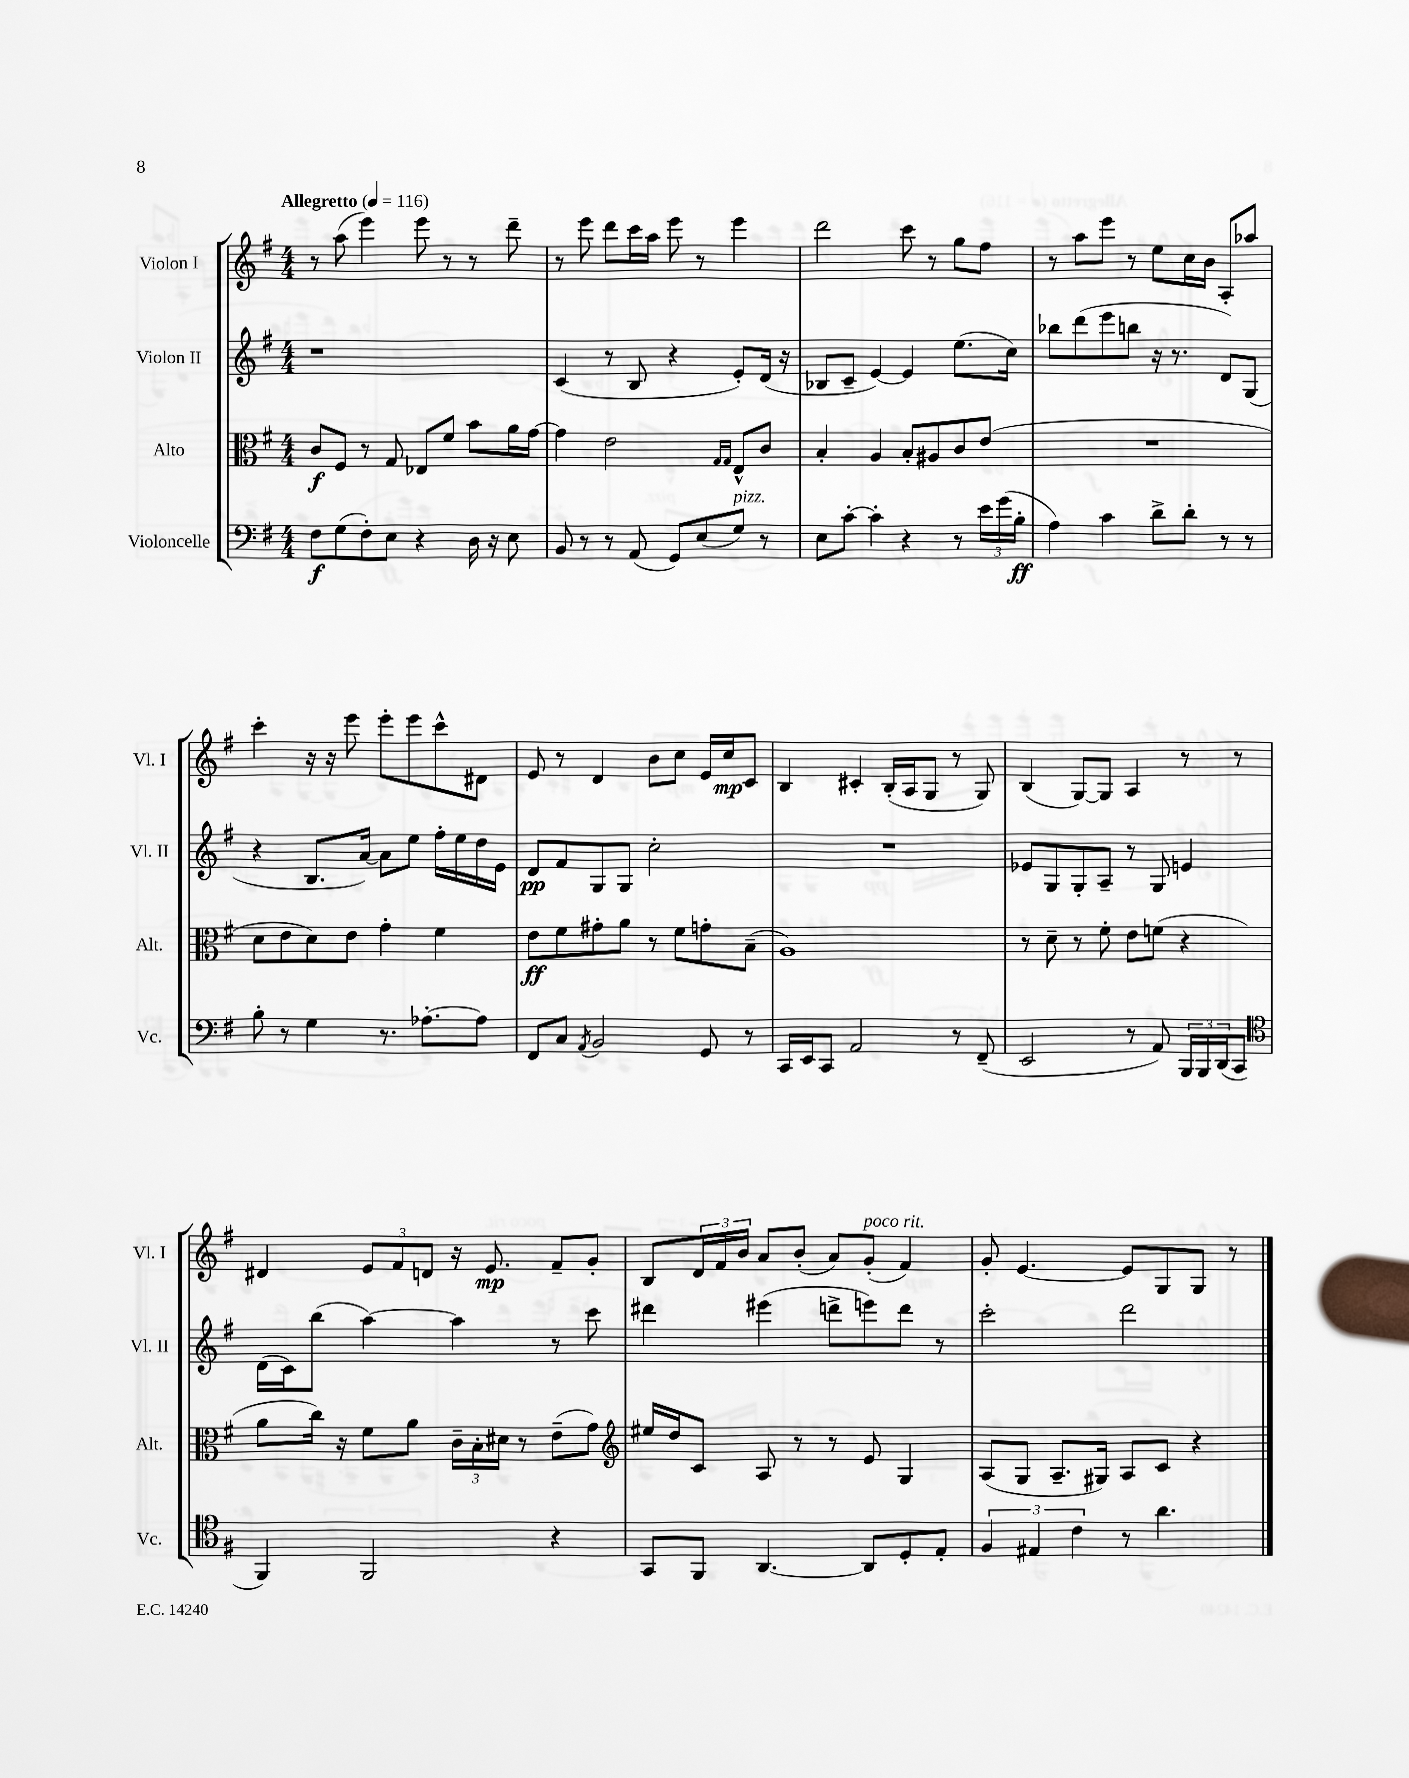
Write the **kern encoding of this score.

**kern	**dynam	**kern	**dynam	**kern	**dynam	**kern	**dynam
*part4	*part4	*part3	*part3	*part2	*part2	*part1	*part1
*staff4	*staff4	*staff3	*staff3	*staff2	*staff2	*staff1	*staff1
*I"Violoncelle	*	*I"Alto	*	*I"Violon II	*	*I"Violon I	*
*I'Vc.	*	*I'Alt.	*	*I'Vl. II	*	*I'Vl. I	*
*clefF4	*	*clefC3	*	*clefG2	*	*clefG2	*
*k[f#]	*	*k[f#]	*	*k[f#]	*	*k[f#]	*
*M4/4	*	*M4/4	*	*M4/4	*	*M4/4	*
*MM116	*	*MM116	*	*MM116	*	*MM116	*
=1	=1	=1	=1	=1	=1	=1	=1
!	!	!	!	!	!	!LO:TX:a:B:t=Allegretto	!
8F#\L	f	8c/L	f	1r	.	8r	.
(8G\	.	8F#/J	.	.	.	(8aa\	.
8F#'\)	.	8r	.	.	.	4eee\)	.
8E\J	.	8G/	.	.	.	.	.
4r	.	8E-X/L	.	.	.	8eee\	.
.	.	8f#/J	.	.	.	8r	.
16D\	.	8b\L	.	.	.	8r	.
16r	.	.	.	.	.	.	.
8E\	.	16a\L	.	.	.	8ddd~\	.
.	.	[16g\JJ	.	.	.	.	.
=2	=2	=2	=2	=2	=2	=2	=2
8BB/	.	4g\]	.	(4c/	.	8r	.
8r	.	.	.	.	.	8eee\	.
8r	.	2e\	.	8r	.	8ddd\L	.
(8AA/	.	.	.	8B/	.	16ccc\L	.
.	.	.	.	.	.	16aa\JJ	.
8GG/L)	.	.	.	4r	.	8eee\	.
(8E/	.	.	.	.	.	8r	.
.	.	16qqG/LL	.	.	.	.	.
.	.	16qqG/JJ	.	.	.	.	.
!LO:TX:a:i:t=pizz.	!	!	!	!	!	!	!
8G/J)	.	8E^^/L	.	8e'/L)	.	4eee\	.
8r	.	8c/J	.	(16d/Jk	.	.	.
.	.	.	.	16r	.	.	.
=3	=3	=3	=3	=3	=3	=3	=3
8E\L	.	4B'/	.	8B-X/L	.	2ddd\	.
[8c'\J	.	.	.	8c~/J	.	.	.
4c'\]	.	4A/	.	[4e/)	.	.	.
4r	.	8B'/L	.	4e/]	.	8ccc\	.
.	.	8A#X/	.	.	.	8r	.
8r	.	8c/	.	(8.ee\L	.	8gg\L	.
24e\LL	.	(8e/J	.	.	.	8ff#\J	.
(24g\	.	.	.	.	.	.	.
.	.	.	.	16cc\Jk)	.	.	.
24B'\JJ	ff	.	.	.	.	.	.
=4	=4	=4	=4	=4	=4	=4	=4
4A\)	.	1r	.	8bb-X\L	.	8r	.
.	.	.	.	(8ddd\	.	8aa\L	.
4c\	.	.	.	8eee\	.	8eee\J	.
.	.	.	.	8bbn\J	.	8r	.
8d^\L	.	.	.	16r	.	8ee\L	.
.	.	.	.	8.r	.	.	.
8d'\J	.	.	.	.	.	16cc\L	.
.	.	.	.	.	.	16b\JJ	.
8r	.	.	.	8d/L)	.	8A'/L	.
8r	.	.	.	(8G/J	.	8aa-X/J	.
!!LO:LB:g=z
=5	=5	=5	=5	=5	=5	=5	=5
8B'\	.	8d\L	.	4r	.	4ccc'\	.
8r	.	8e\	.	.	.	.	.
4G\	.	8d\)	.	8.B/L	.	16r	.
.	.	.	.	.	.	16r	.
.	.	8e\J	.	.	.	8eee\	.
.	.	.	.	[16a/Jk)	.	.	.
8.r	.	4g'\	.	8a\L]	.	8eee'\L	.
.	.	.	.	8ee\J	.	8eee\	.
[8.A-X'\L	.	.	.	.	.	.	.
.	.	4f#\	.	16ff#'\LL	.	8ccc^^\	.
.	.	.	.	16ee\	.	.	.
8A-\J]	.	.	.	16dd\	.	8d#X\J	.
.	.	.	.	16e\JJ	.	.	.
=6	=6	=6	=6	=6	=6	=6	=6
8FF#/L	.	8e\L	ff	8d/L	pp	8e/	.
8C/J	.	8f#\	.	8f#/	.	8r	.
8qAA/	.	.	.	.	.	.	.
2BB/	.	8g#X'\	.	8G/	.	4d/	.
.	.	8a\J	.	8G/J	.	.	.
.	.	8r	.	2cc'\	.	8b\L	.
.	.	8f#\L	.	.	.	8cc\J	.
8GG/	.	8gn'\	.	.	.	16e/LL	.
.	.	.	.	.	.	16cc/J	mp
8r	.	(8B~\J	.	.	.	8c/J	.
=7	=7	=7	=7	=7	=7	=7	=7
16CC/LL	.	1A)	.	1r	.	4B/	.
16EE/J	.	.	.	.	.	.	.
8CC/J	.	.	.	.	.	.	.
2AA/	.	.	.	.	.	4c#X'/	.
.	.	.	.	.	.	(16B'/LL	.
.	.	.	.	.	.	16A/J	.
.	.	.	.	.	.	8G/J	.
8r	.	.	.	.	.	8r	.
(8FF#~/	.	.	.	.	.	8G/)	.
=8	=8	=8	=8	=8	=8	=8	=8
2EE/	.	8r	.	8e-X/L	.	(4B/	.
.	.	8d~\	.	8G/	.	.	.
.	.	8r	.	8G'/	.	[8G/L)	.
.	.	8f#'\	.	8A~/J	.	8G/J]	.
8r	.	8e\L	.	8r	.	4A/	.
8AA/)	.	(8fn\J	.	8G/	.	.	.
24BBB/LL	.	4r	.	4en/	.	8r	.
24BBB/	.	.	.	.	.	.	.
(24DD/J	.	.	.	.	.	.	.
8CC/J	.	.	.	.	.	8r	.
!!LO:LB:g=z
=9	=9	=9	=9	=9	=9	=9	=9
*clefC4	*	*	*	*	*	*	*
4FF#/)	.	8a\L	.	(16d\LL	.	4d#X/	.
.	.	.	.	16c\J)	.	.	.
.	.	16cc\Jk)	.	(8bb\J	.	.	.
.	.	16r	.	.	.	.	.
2FF#/	.	8f#\L	.	[4aa\)	.	12e/L	.
.	.	.	.	.	.	12f#/	.
.	.	8a\J	.	.	.	.	.
.	.	.	.	.	.	12dn/J	.
.	.	24c~\LL	.	4aa\]	.	16r	.
.	.	24B'\	.	.	.	.	.
.	.	.	.	.	.	8.e/	mp
.	.	24d#X\JJ	.	.	.	.	.
.	.	8r	.	.	.	.	.
4r	.	(8e~\L	.	8r	.	8f#~/L	.
.	.	8g\J)	.	8ccc\	.	8g'/J	.
=10	=10	=10	=10	=10	=10	=10	=10
*	*	*clefG2	*	*	*	*	*
8GG/L	.	16ee#X/LL	.	4ddd#X\	.	8B/L	.
.	.	16dd/J	.	.	.	.	.
8FF#/J	.	8c/J	.	.	.	24d/L	.
.	.	.	.	.	.	24f#/	.
.	.	.	.	.	.	24b/JJ	.
[4.AA/	.	8A/	.	(4eee#X\	.	8a/L	.
.	.	8r	.	.	.	(8b'/J	.
.	.	8r	.	8dddn^\L	.	8a/L)	.
!	!	!	!	!	!	!LO:TX:a:i:t=poco rit.	!
8AA/L]	.	8e/	.	8eeen\)	.	(8g'/J	.
8D'/	.	4G/	.	8ddd\J	.	4f#/)	.
8E'/J	.	.	.	8r	.	.	.
=11	=11	=11	=11	=11	=11	=11	=11
6F#/	.	(8A/L	.	2ccc'\	.	8g'/	.
.	.	8G/J	.	.	.	[4.e/	.
6E#X/	.	.	.	.	.	.	.
.	.	8.A~/L	.	.	.	.	.
6c\	.	.	.	.	.	.	.
.	.	16G#X/Jk)	.	.	.	.	.
8r	.	8A/L	.	2ddd\	.	8e/L]	.
4.a\	.	8c/J	.	.	.	8G/	.
.	.	4r	.	.	.	8G/J	.
.	.	.	.	.	.	8r	.
==	==	==	==	==	==	==	==
*-	*-	*-	*-	*-	*-	*-	*-
